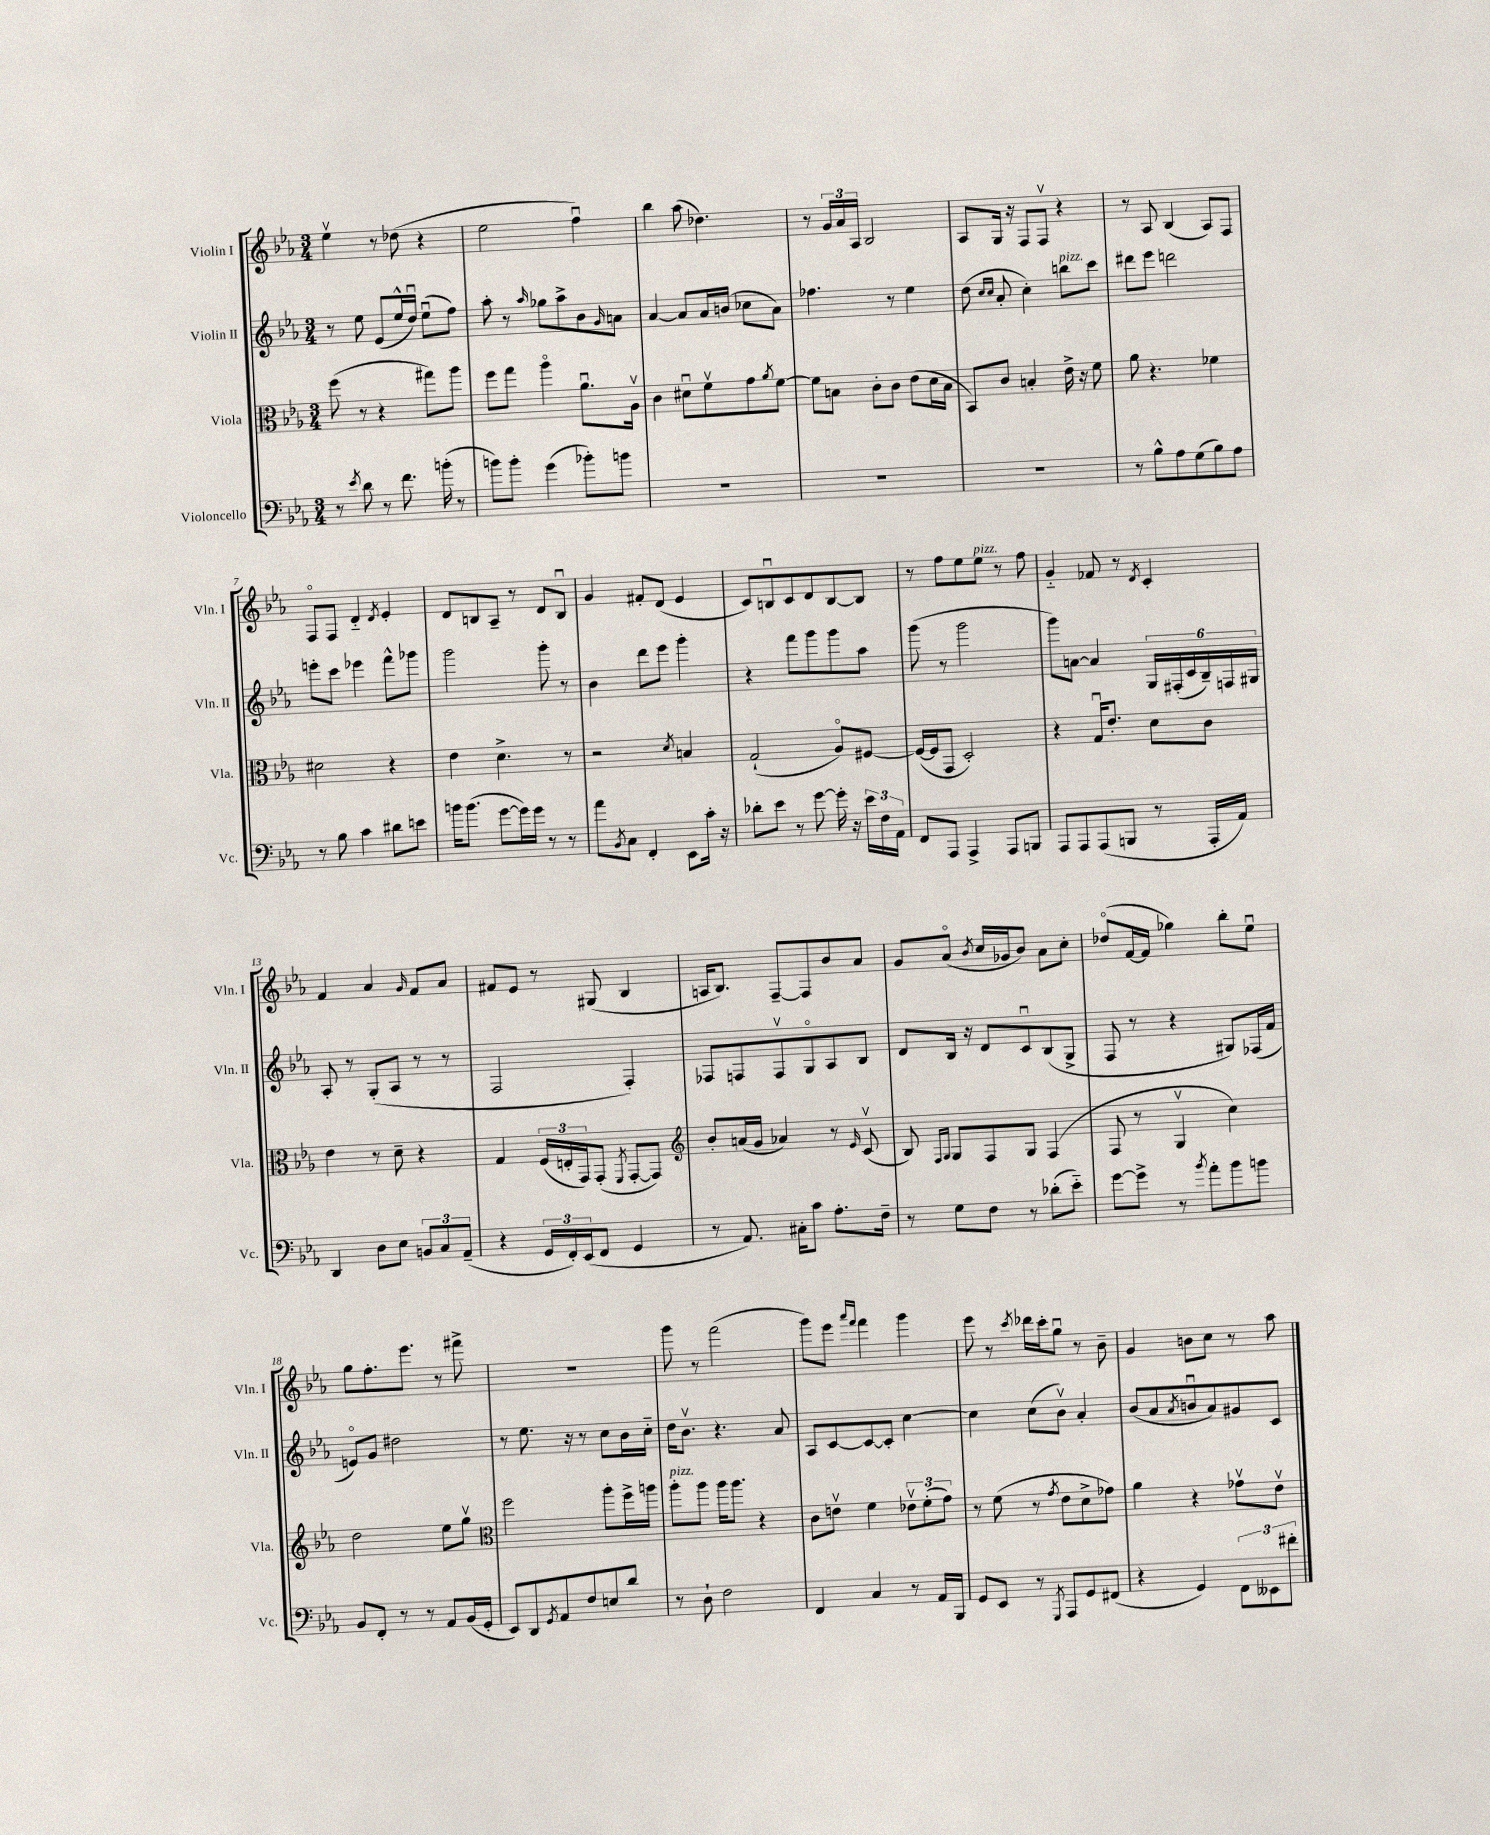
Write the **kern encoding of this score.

**kern	**kern	**kern	**kern
*staff4	*staff3	*staff2	*staff1
*clefF4	*clefC3	*clefG2	*clefG2
*k[b-e-a-]	*k[b-e-a-]	*k[b-e-a-]	*k[b-e-a-]
*M3/4	*M3/4	*M3/4	*M3/4
8r	(8ff\	8r	4ee-v\
8qe-/	.	.	.
8d\	8r	8ee-\	.
8r	4r	(8e-/L	8r
8.f\	.	16ee-^^/L	(8dd-\
.	.	16ddu/JJ)	.
.	8gg#\L)	(8ee-u\L	4r
(16b'\	.	.	.
8r	8aa-\J	8ff\J)	.
=	=	=	=
8b\L)	8ff\L	8aa-'\	2ee-\
8b'\J	8gg\J	8r	.
.	.	16qqaa-/	.
(4g\	4aa-o\	8gg-\L	.
.	.	8aa-^\	.
8b-'\L)	8.a-u\L	8b-\	4ffu\)
.	.	16qqg/	.
8b\J	.	8a\J	.
.	16A-v\Jk	.	.
=	=	=	=
2.r	4c\	[4a-/	4bb-\
.	8d#u\L	8a-/]L	(8aa-\
.	8fv\	16a-/L	4.dd-\)
.	.	(16b/JJ	.
.	8g\	8cc-\L	.
.	8qa-/	.	.
.	[8f\J	8a-\J)	.
=	=	=	=
2.r	8f\]L	4.ff-\	8r
.	8B\J	.	24g/LL
.	.	.	24a-/
.	.	.	24A-/JJ
.	8c'\L	.	2B-/
.	8c\J	8r	.
.	(8e-\L	4ee-\	.
.	16d\L	.	.
.	16B\JJ	.	.
=	=	=	=
2.r	8BB-/L)	(8dd\	8A-/L
.	.	16qqcc/LL	.
.	.	16qqcc/JJ	.
.	8c/J	8a-'/	16G/Jk
.	.	.	16r
.	4B'/	4cc'\)	8F/L
.	.	.	8Fv/J
.	16e-^\	8bb\L	4r
.	16r	.	.
.	8f\	8ccc\J	.
=	=	=	=
8r	8a-\	8ddd#\L	8r
8B-^^\L	4.r	8eee-\J	8A-/
8A-\	.	2ddd\	(4B-/
(8G\	.	.	.
8B-\)	4f-\	.	8A-/L)
8A-\J	.	.	8F/J
=	=	=	=
8r	2d#\	8eee'\L	8Fo/L
8B-\	.	8ccc\J	8F/J
4c\	.	4eee-\	4d'~/
.	.	.	8qd/
8d#\L	4r	8fff^^\L	4e-'/
8e\J	.	8ggg-\J	.
=	=	=	=
16b\LK	4e-\	2ggg\	8d/L
(8.b\J	.	.	.
.	.	.	8B/
[8g\L	4.d^\	.	8A-~/J
16g\]L)	.	.	8r
16g\JJ	.	.	.
8r	.	8ggg'\	8d/L
8r	8r	8r	8Bu/J
=	=	=	=
8a-\L	2r	4b-\	4g/
8qBB-/	.	.	.
8C\J	.	.	.
4FF'/	.	8ddd\L	8f#'/L
.	.	8eee-\J	(8d/J
.	8qd/	.	.
8EE-\L	4B/	4ggg'\	4e-/
16c'\Jk	.	.	.
16r	.	.	.
=	=	=	=
8d-'\L	(2G`/	4r	8c/L)
8e-\J	.	.	8Bu/
8r	.	8fff\L	8c/
[8g\	.	8ggg\	8d/
16g'\]	8A-o/L)	8ggg\	[8B/
16r	.	.	.
24e-\LL	[8F#/J	8aa-\J	8B/]J
24F\	.	.	.
24AA-\JJ	.	.	.
=	=	=	=
8FF/L	(16F#/_LL	(8ggg\	8r
.	16F#/]J	.	.
8AAA-/J	8GG/J	8r	8ff\L
4AAA-^/	2D'/)	2ggg\	8ee-\
.	.	.	8ee-\J
8AAA-/L	.	.	8r
8BBB/J	.	.	8ff\
=	=	=	=
8AAA-/L	4r	8ggg\L)	4g'~/
8AAA-/	.	[8a\J	.
(8AAA-/	16Gu/LK	4a/]	8f-/
.	8.e-'/J	.	.
8BBB/J	.	.	8r
.	.	.	8qd/
8r	8d\L	24G/LL	4c'/
.	.	(24F#'/	.
.	.	24c/	.
16AAA-'/LL	8c\J	24B-~/)	.
.	.	24F/	.
16AA-/JJ)	.	.	.
.	.	24G#/JJ	.
=	=	=	=
4DD/	4e-\	8A-'/	4f/
.	.	8r	.
8D\L	8r	(8G'/L	4a-/
8E-\J	8d~\	8A-/J	.
.	.	.	16qqg/
12BB/L	4r	8r	8f/L
12C/	.	.	.
.	.	8r	8a-/J
(12AA-~/J	.	.	.
=	=	=	=
4r	4G/	2F/	8f#/L
.	.	.	8e-/J
24GG/LL	(24F/LL	.	8r
24FF'/)	24E'/	.	.
(24EE-/J	24GG/J)	.	.
8FF/J	(8GG'/J	.	(8G#/
.	8qFF/	.	.
4GG/	[8GG'/L	4F'/)	4B-/
.	8GG/]J)	.	.
=	=	=	=
*	*clefG2	*	*
8r	8b-'/L	8F-/L	16A/LK
.	.	.	8.B-/J)
8.AA-/)	(16a/L	8F/	.
.	16g/JJ	.	.
.	4a-/)	8Fv/	[8F~/L
16C#'\LK	.	.	.
8c\J	.	8Go/	8F/]
8.A-'\L	8r	8A-/	8b-/
.	16qqe-/	.	.
.	(8cv/	8B-/J	8a-/J
16F~\Jk	.	.	.
=	=	=	=
8r	8B-/)	8d/L	8g/L
.	16qqF/LL	.	.
.	16qqG/JJ	.	.
8G\L	8G/L	16B-/Jk	(8a-o/J
.	.	16r	.
.	.	.	8qb-/
8F\J	8F/	8d/L	16cc/LL
.	.	.	16g-/J
8r	8G/J	8cu/	8b-/J)
(8d-'\L	(4F/	(8B-/	8a-\L
8e-'~\J)	.	8G^/J	8cc'\J
=	=	=	=
[8g\L	8F/	8F/	(8dd-o/L
8g^\]J	8r	8r	[16f/L
.	.	.	16f/]JJ
8r	4Gv/	4r	4gg-\)
8qb-/	.	.	.
8a-'\L	.	.	.
8b-\	4cc\)	8G#/L)	8bb-'\L
8b\J	.	(16F-/L	8ee-u\J
.	.	16f/JJ	.
=	=	=	=
8BB-/L	2dd\	8eo/L)	8gg\L
8FF'/J	.	8g/J	8.ff'\
8r	.	2dd#\	.
.	.	.	8.eee-\J
8r	.	.	.
8AA-/L	8ee-\L	.	8r
(16BB-/L	8ggv\J	.	8fff#^\
16GG'/JJ	.	.	.
=	=	=	=
*	*clefC3	*	*
8EE-/L)	2ff\	8r	2.r
8DD/	.	8.ee-\	.
8qGG/	.	.	.
8AA-/	.	.	.
.	.	16r	.
8F/	.	8r	.
8E/	8aa-'\L	8cc\L	.
8d/J	16ff^\L	16b-\L	.
.	16aa\JJ	16cc'~\JJ	.
=	=	=	=
8r	8aa-'\L	16dd\LK	8ggg\
.	.	8.b-v\J	.
8D`\	8aa-\J	.	8r
2F\	16aa-\LK	4.r	(2fff\
.	8.aa-\J	.	.
.	4r	.	.
.	.	8a-/	.
=	=	=	=
4FF/	8c\L	8A-/L	8ggg\L)
.	8ev\J	[8c/	8eee-\J
.	.	.	16qqaaa-/LL
.	.	.	16qqfff/JJ
4C/	4f\	8c/_	4fff\
.	.	8c'/]J	.
8r	12e-v\L	[4cc\	4ggg\
.	(12f'\	.	.
16AA-/LL	.	.	.
.	12g\J)	.	.
16BBB-/JJ	.	.	.
=	=	=	=
8GG/L	8r	4cc\]	8eee-\
8EE-/J	(8f\	.	8r
.	.	.	8qccc/
8r	8r	(8cc\L	16ddd-\LL
.	.	.	16ccc'\J
8qGGG/	8qg/	.	.
8AAA-/L	8e-\L	8b-v\J)	8ggu\J
8GG/	8d^\	4a-'/	8r
(8FF#/J	8g-\J)	.	8b-~\
=	=	=	=
4r	4a-\	(8b-/L	4g/
.	.	8a-/	.
.	.	8qa-/	.
4GG/)	4r	8bu/	8b\L
.	.	8a-/)	8cc\J
12FF\L	8g-v\L	8g#/	8r
12EE--\	.	.	.
.	8e-v\J	8c/J	8aa-\
12f#'\J	.	.	.
==	==	==	==
*-	*-	*-	*-
